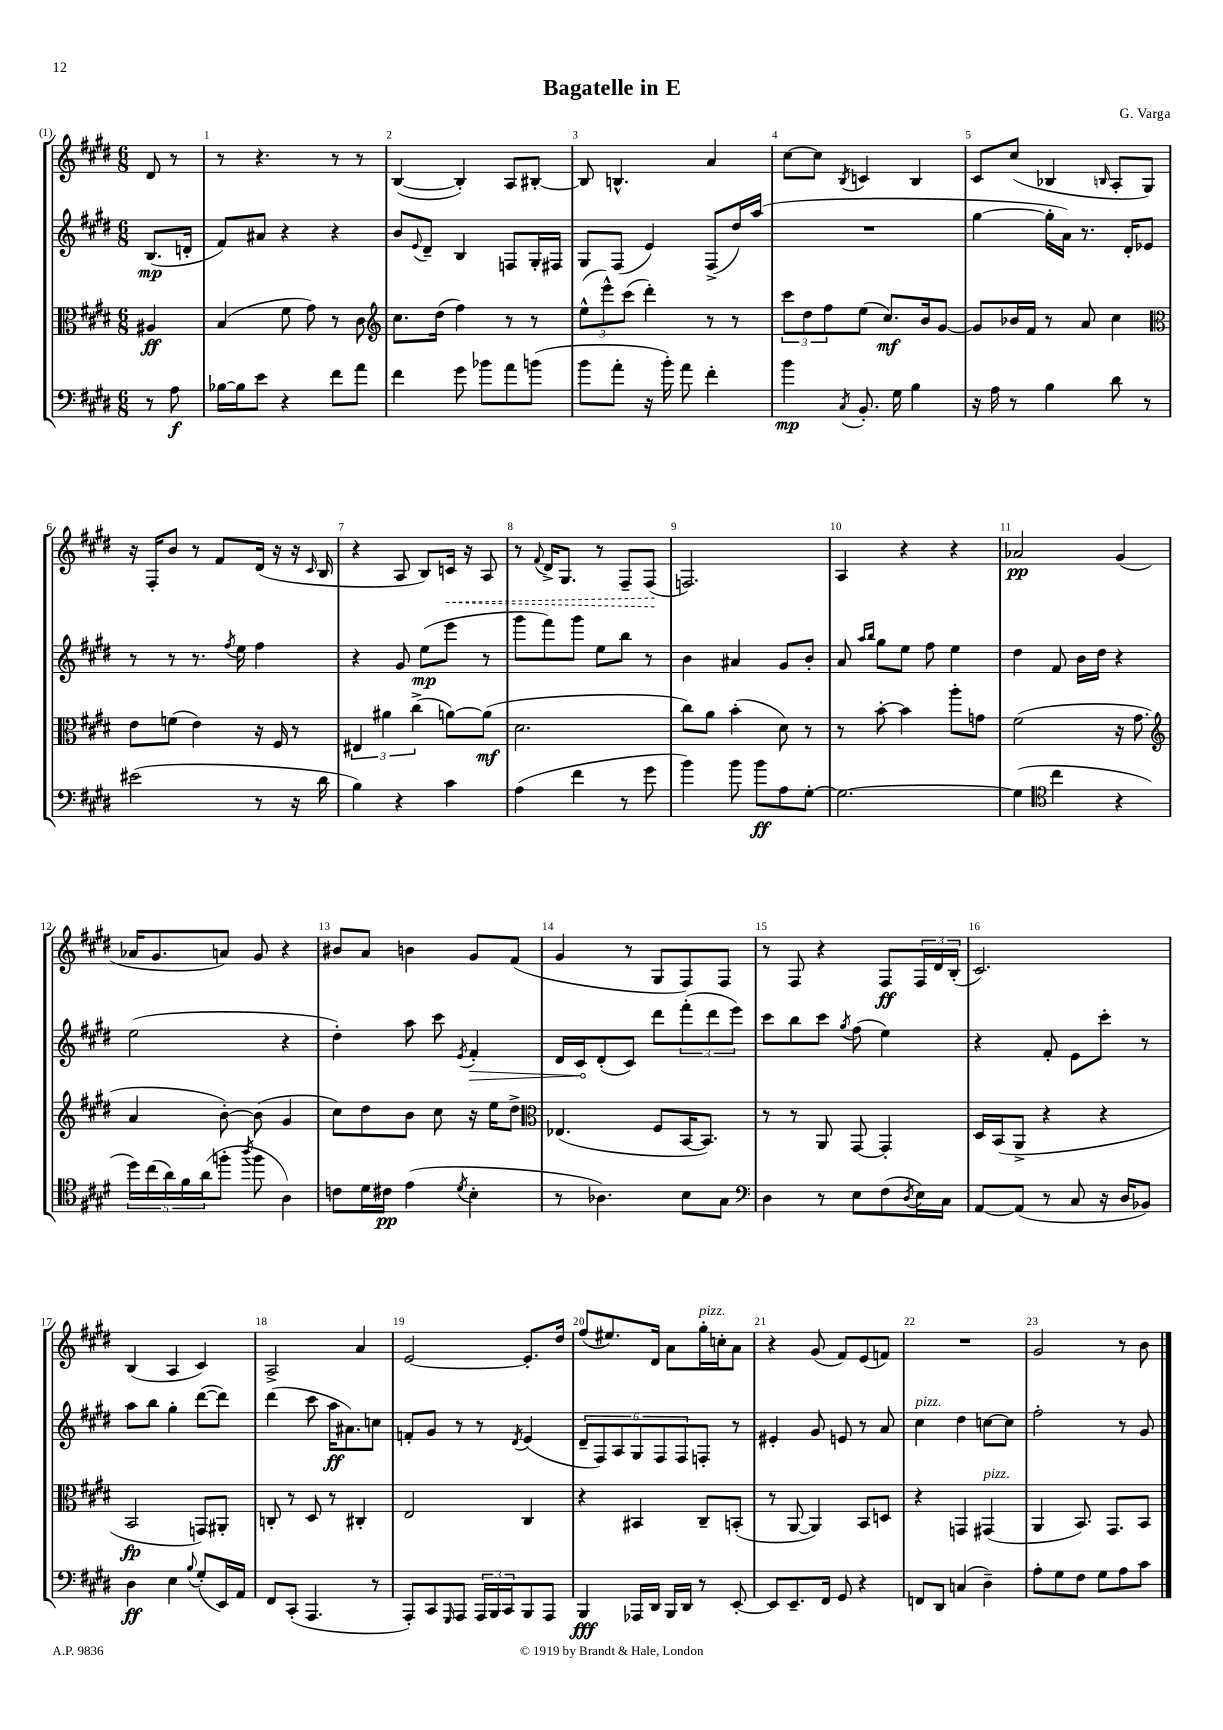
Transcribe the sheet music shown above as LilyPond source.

\header { title = "Bagatelle in E" composer = "G. Varga" }
<<
\new StaffGroup <<
\new Staff = "s0" {
    \clef treble \key e \major \numericTimeSignature \time 6/8 \partial 4
    dis'8 r8 |
    r8 r4. r8 r8 |
    b4~( b4-.) a8 bis8~-. |
    bis8 b4.-^ a'4 |
    cis''8~ cis''8 \acciaccatura { b8 } c'4 b4 |
    cis'8 cis''8( bes4 \grace { b16 } a8-. gis8) |
    r16 fis16-. b'8 r8 fis'8 dis'16( r16 r16 \grace { cis'16 } b16 |
    r4 a8 b8) \once \override Hairpin.style = #'dashed-line c'16\< r16 a8 |
    r8 \appoggiatura { fis'8 } dis'16-> gis8. r8 fis8-- fis8\!( |
    f2.) |
    a4 r4 r4 |
    aes'2\pp gis'4( |
    aes'16 gis'8. a'8) gis'8 r4 |
    bis'8 a'8 b'4 gis'8 fis'8( |
    gis'4 r8 gis8 fis8) fis8 |
    r8 fis8 r4 fis8\ff \tuplet 3/2 { fis16 dis'16 b16-.( } |
    cis'2.) |
    b4( a4 cis'4) |
    a2-> a'4 |
    e'2~ e'8.-. dis''16 |
    fis''8( eis''8.) dis'16 a'8 gis''16-.^\markup { \italic "pizz." } c''16-. a'8 |
    r4 gis'8( fis'8) e'8( f'8) |
    R2. |
    gis'2 r8 b'8 \bar "|." |
}
\new Staff = "s1" {
    \clef treble \key e \major \numericTimeSignature \time 6/8 \partial 4
    b8.\mp( d'16-. |
    fis'8) ais'8 r4 r4 |
    b'8 \appoggiatura { e'8 } dis'8-- b4 f8 gis16-. fis16 |
    gis8 fis8( e'4) fis8->( dis''16) a''16( |
    R2. |
    gis''4~ gis''16-. a'16) r8. dis'16-. ees'8 |
    r8 r8 r8. \acciaccatura { fis''8 } e''16 fis''4 |
    r4 gis'8 e''8\mp( e'''8 r8 |
    gis'''8 fis'''8) gis'''8 e''8 b''8 r8 |
    b'4 ais'4 gis'8 b'8-. |
    a'8 \grace { a''16 b''16 } gis''8 e''8 fis''8 e''4 |
    dis''4 fis'8 b'16 dis''16 r4 |
    e''2( r4 |
    dis''4-.) a''8 cis'''8 \acciaccatura { e'8 } \once \override Hairpin.circled-tip = ##t fis'4-.\> |
    dis'16 cis'16\! dis'8-.( cis'8) dis'''8 \tuplet 3/2 { fis'''8-.( dis'''8 e'''8) } |
    cis'''8 b''8 cis'''8 \acciaccatura { gis''8 } fis''8( e''4) |
    r4 fis'8-. e'8 cis'''8-. r8 |
    a''8 b''8 gis''4-. dis'''8~( dis'''8) |
    dis'''4( cis'''8 a''16\ff ais'8.) c''8 |
    f'8-. gis'8 r8 r8 \acciaccatura { dis'8 } e'4( |
    \tuplet 6/4 { dis'8-- fis8) a8 gis8 fis8 fis8 } f8-. r8 |
    eis'4-. gis'8 e'8 r8 a'8 |
    cis''4^\markup { \italic "pizz." } dis''4 c''8~ c''8 |
    fis''2-. r8 gis'8 \bar "|." |
}
\new Staff = "s2" {
    \clef alto \key e \major \numericTimeSignature \time 6/8 \partial 4
    ais4\ff |
    b4( fis'8 gis'8) r8 cis'8 |
    \clef treble cis''8. dis''16( fis''4) r8 r8 |
    \tuplet 3/2 { e''8-^( e'''8-^) cis'''8( } dis'''4-.) r8 r8 |
    \tuplet 3/2 { cis'''8 dis''8 fis''8 } e''8( cis''8.\mf) b'16 gis'8~ |
    gis'8 bes'16 fis'16 r8 a'8 cis''4 |
    \clef alto e'8 f'8( e'4) r16 fis16 r8 |
    \tuplet 3/2 { eis4 ais'4 cis''4->( } a'8~) a'8\mf( |
    dis'2. |
    cis''8) a'8 b'4-.( dis'8) r8 |
    r8 b'8~-. b'4 a''8-. g'8 |
    fis'2( r16 gis'8. |
    \clef treble a'4 b'8~-.) b'8( gis'4 |
    cis''8) dis''8 b'8 cis''8 r16 e''16 dis''8-> |
    \clef alto ees4.( fis8 b,16~ b,8.) |
    r8 r8 a,8 gis,8~ gis,4-. |
    dis16 b,16( a,8-> r4 r4 |
    b,2\fp g,8) ais,8-. |
    c8-. r8 dis8 r8 cis4-. |
    e2 cis4 |
    r4 bis,4 cis8-- b,8-.( |
    r8 a,8~ a,4) b,8 d8 |
    r4 g,4 gis,4^\markup { \italic "pizz." }( |
    a,4 b,8.) gis,8. b,8 \bar "|." |
}
\new Staff = "s3" {
    \clef bass \key e \major \numericTimeSignature \time 6/8 \partial 4
    r8 a8\f |
    bes16~ bes16 e'8 r4 fis'8 a'8 |
    fis'4 gis'8 bes'8 a'8 b'8( |
    b'8 a'8-. r16 b'16-.) a'8 fis'4-. |
    b'4\mp \acciaccatura { cis8 } b,8.-. gis16 b4 |
    r16 a16 r8 b4 dis'8 r8 |
    eis'2( r8 r16 dis'16 |
    b4) r4 cis'4 |
    a4( fis'4 r8 gis'8 |
    b'4) b'8 b'8\ff a8 gis8~-. |
    gis2.~ |
    gis4( \clef tenor cis''4 r4 |
    \tuplet 5/4 { dis''16) cis''16( a'16) fis'16 a'16( } f''8-. \acciaccatura { a''8 } f''8 a4) |
    c'8 dis'16 cis'16\pp e'4( \acciaccatura { dis'8 } b4-. |
    r8 aes4.) b8 gis8 |
    \clef bass dis4 r8 e8 fis8( \acciaccatura { dis8 } e16) cis16 |
    a,8~ a,8( r8 cis8 r16 dis16 bes,8) |
    dis4\ff e4 \appoggiatura { b8 } gis8-.( e,16) a,16 |
    fis,8 cis,8-.( a,,4. r8 |
    a,,8-.) cis,8 \grace { gis,,16 } a,,8 \tuplet 3/2 { a,,16 b,,16 cis,16 } b,,8 a,,8 |
    b,,4\fff aes,,16 dis,16 b,,16 dis,16 r8 e,8~-. |
    e,8 e,8.-- fis,16 gis,8 r4 |
    f,8 dis,8 c4( dis4--) |
    a8-. gis8 fis8 gis8 a8 cis'8 \bar "|." |
}
>>
>>
\layout { \context { \Score \override BarNumber.break-visibility = ##(#f #t #t) barNumberVisibility = #all-bar-numbers-visible } }
